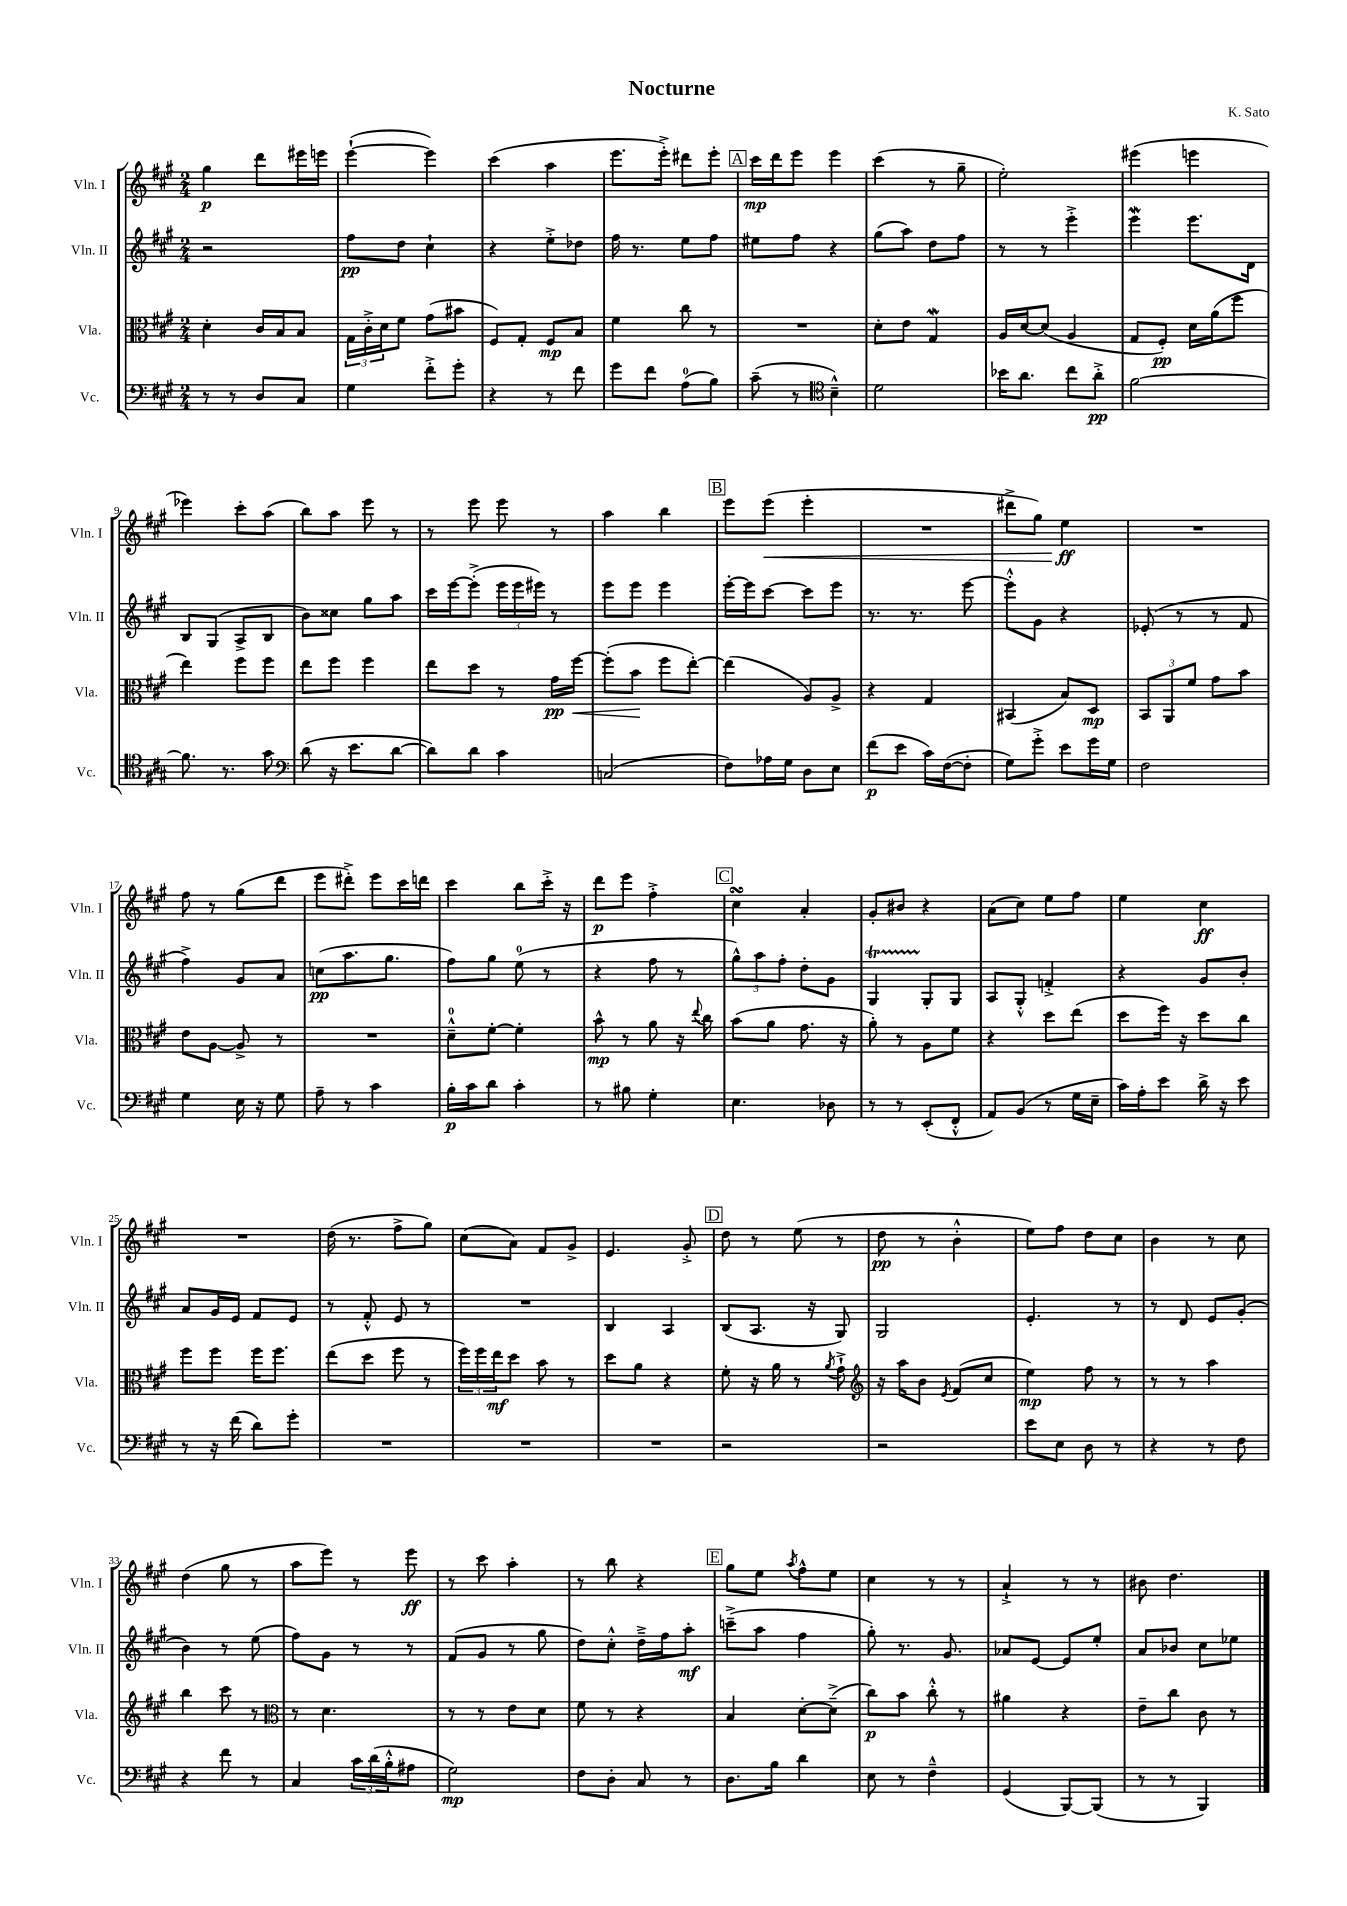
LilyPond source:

\header { title = "Nocturne" composer = "K. Sato" }
<<
\new StaffGroup <<
\new Staff = "s0" \with { instrumentName = "Vln. I" shortInstrumentName = "Vln. I" } {
    \clef treble \key a \major \numericTimeSignature \time 2/4
    gis''4\p d'''8 eis'''16 e'''16 |
    e'''4~-!( e'''4) |
    cis'''4( a''4 |
    e'''8. e'''16-.->) dis'''8 e'''8-. |
    \mark \markup { \box "A" } cis'''16\mp d'''16 e'''8 e'''4 |
    cis'''4( r8 gis''8-- |
    e''2-.) |
    eis'''4( e'''4 |
    ees'''4) cis'''8-. a''8( |
    b''8) a''8 e'''8 r8 |
    r8 e'''8 e'''8 r8 |
    a''4 b''4 |
    \mark \markup { \box "B" } e'''8 e'''8\<( e'''4-. |
    R2 |
    dis'''8-> gis''8) e''4\ff\! |
    R2 |
    fis''8 r8 gis''8( d'''8 |
    e'''8 dis'''8-.->) e'''8 cis'''16 d'''16 |
    cis'''4 b''8 cis'''16-.-> r16 |
    d'''8\p e'''8 fis''4-.-> |
    \mark \markup { \box "C" } cis''4\turn a'4-. |
    gis'8-. bis'8 r4 |
    a'8( cis''8) e''8 fis''8 |
    e''4 cis''4\ff |
    R2 |
    d''16( r8. fis''8-> gis''8) |
    cis''8( a'8) fis'8 gis'8-> |
    e'4. gis'8-.-> |
    \mark \markup { \box "D" } d''8 r8 e''8( r8 |
    d''8\pp r8 b'4-.-^ |
    e''8) fis''8 d''8 cis''8 |
    b'4 r8 cis''8 |
    d''4( gis''8 r8 |
    a''8 e'''8) r8 e'''8\ff |
    r8 cis'''8 a''4-. |
    r8 b''8 r4 |
    \mark \markup { \box "E" } gis''8 e''8 \acciaccatura { a''8 } fis''8-^ e''8 |
    cis''4 r8 r8 |
    a'4-!-> r8 r8 |
    bis'8 d''4. \bar "|." |
}
\new Staff = "s1" \with { instrumentName = "Vln. II" shortInstrumentName = "Vln. II" } {
    \clef treble \key a \major \numericTimeSignature \time 2/4
    r2 |
    fis''8\pp d''8 cis''4-! |
    r4 e''8-.-> des''8 |
    fis''16 r8. e''8 fis''8 |
    \mark \markup { \box "A" } eis''8 fis''8 r4 |
    gis''8( a''8) d''8 fis''8 |
    r8 r8 e'''4-.-> |
    e'''4\mordent e'''8. d'16 |
    b8 gis8( a8-> b8 |
    b'8) cisis''8 gis''8 a''8 |
    cis'''16 e'''16~ e'''8-.->( \tuplet 3/2 { e'''16 e'''16 eis'''16) } r8 |
    e'''8 e'''8 e'''4 |
    \mark \markup { \box "B" } e'''16~-. e'''16 cis'''8~ cis'''8 e'''8 |
    r8. r8. e'''8~ |
    e'''8-.-^ gis'8 r4 |
    ees'8-.( r8 r8 fis'8 |
    fis''4->) gis'8 a'8 |
    c''8\pp( a''8. gis''8. |
    fis''8) gis''8 e''8-0( r8 |
    r4 fis''8 r8 |
    \mark \markup { \box "C" } \tuplet 3/2 { gis''8-^) a''8 fis''8-. } d''8-. gis'8 |
    gis4\startTrillSpan gis8-.\stopTrillSpan gis8 |
    a8 gis8-.-^ f'4-.-> |
    r4 gis'8 b'8-. |
    a'8 gis'16 e'16 fis'8 e'8 |
    r8 fis'8-.-^ e'8 r8 |
    R2 |
    b4 a4 |
    \mark \markup { \box "D" } b8( a8. r16 gis8) |
    gis2 |
    e'4.-. r8 |
    r8 d'8 e'8 gis'8-.( |
    b'4) r8 e''8( |
    fis''8) gis'8 r8 r8 |
    fis'8( gis'8 r8 gis''8 |
    d''8) cis''8-.-^ d''16---> fis''16 a''8-.\mf |
    \mark \markup { \box "E" } c'''8--->( a''8 fis''4 |
    gis''8-.) r8. gis'8. |
    aes'8 e'8~ e'8 e''8-. |
    a'8 bes'8 cis''8 ees''8 \bar "|." |
}
\new Staff = "s2" \with { instrumentName = "Vla." shortInstrumentName = "Vla." } {
    \clef alto \key a \major \numericTimeSignature \time 2/4
    d'4-. cis'16 b16 b8 |
    \tuplet 3/2 { gis16 cis'16-.-> d'16 } fis'8 gis'8( bis'8 |
    fis8) gis8-. fis8\mp b8 |
    fis'4 cis''8 r8 |
    \mark \markup { \box "A" } R2 |
    d'8-. e'8 gis4\mordent |
    a16 d'16~ d'8( a4 |
    gis8 fis8-.\pp) d'16 a'16( fis''8 |
    e''4) fis''8 fis''8 |
    e''8 fis''8 fis''4 |
    e''8 d''8 r8 gis'16\pp fis''16~\< |
    fis''8-.( b'8\! fis''8 e''8~-.) |
    \mark \markup { \box "B" } e''4( a8) a8-> |
    r4 gis4 |
    bis,4( b8) d8\mp |
    \tuplet 3/2 { b,8 a,8 fis'8 } gis'8 b'8 |
    e'8 a8~ a8-> r8 |
    R2 |
    d'8-0---^ fis'8~-. fis'4-. |
    b'8-^\mp r8 a'8 r16 \appoggiatura { e''8 } cis''16 |
    \mark \markup { \box "C" } b'8( a'8 gis'8. r16 |
    a'8-.) r8 a8 fis'8 |
    r4 d''8 e''8( |
    d''8 fis''16) r16 d''8 cis''8 |
    fis''8 fis''8 fis''16 fis''8. |
    e''8( d''8 fis''8 r8 |
    \tuplet 3/2 { fis''16) fis''16 e''16\mf } d''8 b'8 r8 |
    d''8 a'8 r4 |
    \mark \markup { \box "D" } fis'8-. r16 a'16 r8 \acciaccatura { a'8 } gis'8-!-> |
    \clef treble r16 a''16 b'8 \acciaccatura { e'8 } fis'8( cis''8 |
    e''4\mp) fis''8 r8 |
    r8 r8 a''4 |
    b''4 cis'''8 r8 |
    \clef alto r8 d'4. |
    r8 r8 e'8 d'8 |
    fis'8 r8 r4 |
    \mark \markup { \box "E" } b4 d'8~-. d'8--->( |
    cis''8\p) b'8 cis''8-.-^ r8 |
    ais'4 r4 |
    e'8-- cis''8 cis'8 r8 \bar "|." |
}
\new Staff = "s3" \with { instrumentName = "Vc." shortInstrumentName = "Vc." } {
    \clef bass \key a \major \numericTimeSignature \time 2/4
    r8 r8 d8 cis8 |
    gis4 fis'8-.-> gis'8-. |
    r4 r8 fis'8 |
    gis'8 fis'8 a8-0( b8) |
    \mark \markup { \box "A" } cis'8--( r8 \clef tenor b4---^) |
    d'2 |
    bes'16 a'8. cis''8 a'8-.->\pp |
    fis'2~ |
    fis'8. r8. gis'8 |
    \clef bass d'8( r16 e'8. d'8~ |
    d'8) d'8 cis'4 |
    c2( |
    \mark \markup { \box "B" } fis8) aes16 gis16 d8 e8 |
    fis'8\p( e'8 cis'16) fis16~( fis8-. |
    gis8) gis'8-.-> e'8 gis'16 gis16 |
    fis2 |
    gis4 e16 r16 gis8 |
    a8-- r8 cis'4 |
    b16-.\p cis'16 d'8 cis'4-. |
    r8 bis8 gis4-. |
    \mark \markup { \box "C" } e4. des8 |
    r8 r8 e,8-.( fis,8-.-^ |
    a,8) b,8( r8 gis16 e16-- |
    cis'16) a16-. e'8 d'16-> r16 e'8 |
    r8 r16 fis'16( d'8) gis'8-. |
    R2 |
    R2 |
    R2 |
    \mark \markup { \box "D" } r2 |
    r2 |
    e'8 e8 d8 r8 |
    r4 r8 fis8 |
    r4 fis'8 r8 |
    cis4 \tuplet 3/2 { cis'16 d'16( b16-.-^ } ais8 |
    gis2\mp) |
    fis8 d8-. cis8 r8 |
    \mark \markup { \box "E" } d8. b16 d'4 |
    e8 r8 fis4---^ |
    gis,4( b,,8~) b,,8( |
    r8 r8 b,,4) \bar "|." |
}
>>
>>
